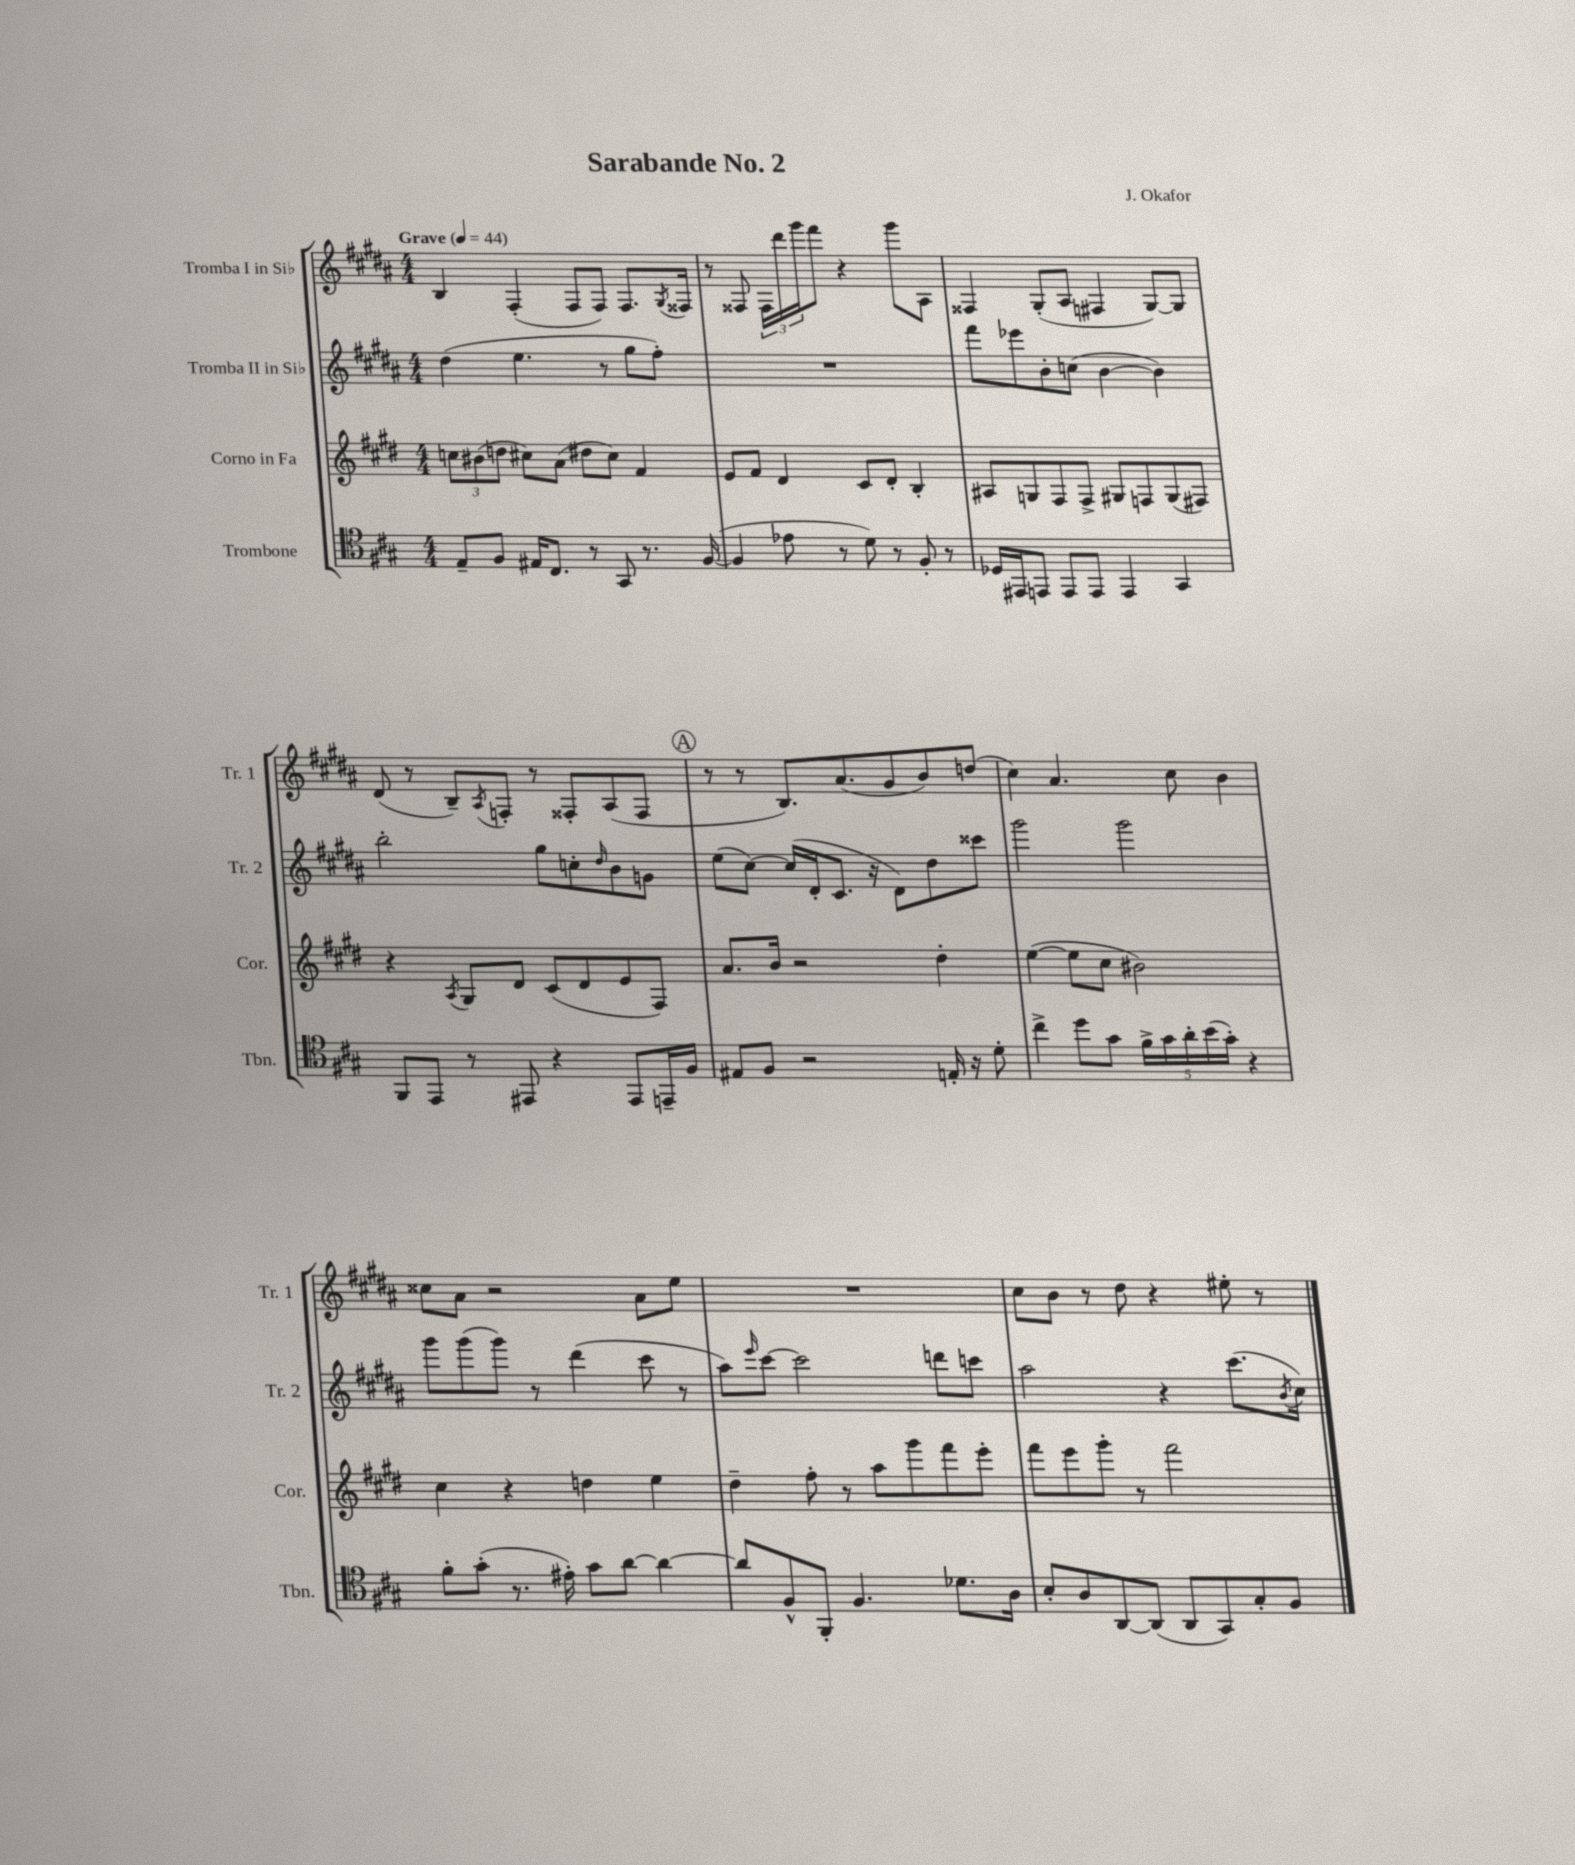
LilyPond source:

\header { title = "Sarabande No. 2" composer = "J. Okafor" }
<<
\new StaffGroup <<
\new Staff = "s0" \with { instrumentName = "Tromba I in Sib" shortInstrumentName = "Tr. 1" } {
    \clef treble \key b \major \numericTimeSignature \time 4/4 \tempo "Grave" 4 = 44
    b4 fis4-.( fis8 fis8) fis8. \acciaccatura { gis8 } fisis16 |
    r8 fisis8 \tuplet 3/2 { fisis16 dis'''16 gis'''16 } fis'''8 r4 gis'''8 ais8 |
    fisis4 gis8-.( ais8 fis4 gis8~) gis8 |
    dis'8( r8 b8--) \acciaccatura { ais8 } f8-. r8 fisis8-. ais8( fisis8 |
    \mark \markup { \circle "A" } r8 r8 b8.) ais'8.( gis'8 b'8) d''8( |
    cis''4) ais'4. cis''8 b'4 |
    cisis''8 ais'8 r2 ais'8 e''8 |
    R1 |
    cis''8 b'8 r8 dis''8 r4 eis''8-. r8 \bar "|." |
}
\new Staff = "s1" \with { instrumentName = "Tromba II in Sib" shortInstrumentName = "Tr. 2" } {
    \clef treble \key b \major \numericTimeSignature \time 4/4
    dis''4( e''4. r8 gis''8 fis''8-.) |
    R1 |
    fis'''8 ees'''8 b'8-. c''8( b'4~ b'4) |
    b''2-. gis''8 c''8-. \grace { dis''16 } b'8 g'8 |
    \mark \markup { \circle "A" } e''8( cis''8~) cis''16( dis'16-. cis'8. r16 dis'8) dis''8 cisis'''8 |
    gis'''2 gis'''2 |
    gis'''8 gis'''8( gis'''8) r8 dis'''4( cis'''8 r8 |
    ais''8) \grace { e'''16 } cis'''8~ cis'''2 d'''8 c'''8 |
    ais''2 r4 cis'''8.( \acciaccatura { b'8 } cis''16) \bar "|." |
}
\new Staff = "s2" \with { instrumentName = "Corno in Fa" shortInstrumentName = "Cor." } {
    \clef treble \key e \major \numericTimeSignature \time 4/4
    \tuplet 3/2 { c''8 bis'8( d''8 } cis''8) a'8( dis''8 cis''8) fis'4 |
    e'8 fis'8 dis'4 cis'8 dis'8-. b4-. |
    ais8 g8 fis8 fis8-> gis8 f8 gis8( fis8) |
    r4 \acciaccatura { a8 } gis8 dis'8 cis'8( dis'8 e'8 fis8) |
    \mark \markup { \circle "A" } a'8. b'16 r2 dis''4-. |
    e''4~( e''8 cis''8 bis'2) |
    cis''4 r4 d''4 e''4 |
    dis''4-- fis''8-. r8 a''8 gis'''8 fis'''8 e'''8-. |
    fis'''8 e'''8 gis'''8-. r8 fis'''2 \bar "|." |
}
\new Staff = "s3" \with { instrumentName = "Trombone" shortInstrumentName = "Tbn." } {
    \clef tenor \key a \major \numericTimeSignature \time 4/4
    e8-- fis8 eis16 cis8. r8 gis,8 r8. fis16~( |
    fis4 ees'8 r8 d'8) r8 fis8-. r8 |
    des16 eis,16 e,8 e,8 e,8 e,4 gis,4 |
    fis,8 e,8 r8 eis,8 r4 eis,8 e,16-- fis16 |
    \mark \markup { \circle "A" } eis8 fis8 r2 e16-. r16 d'8-. |
    cis''4-> d''8 gis'8 \tuplet 5/4 { fis'16-> gis'16 a'16-. b'16( gis'16-.) } r4 |
    fis'8-. gis'8-.( r8. eis'16-.) gis'8 a'8~ a'4~ |
    a'8 fis8-^ fis,8-. fis4. des'8. a16 |
    b8-. a8 a,8~ a,8( a,8 gis,8) gis8-. fis8 \bar "|." |
}
>>
>>
\layout { \context { \Score \remove "Bar_number_engraver" } }
